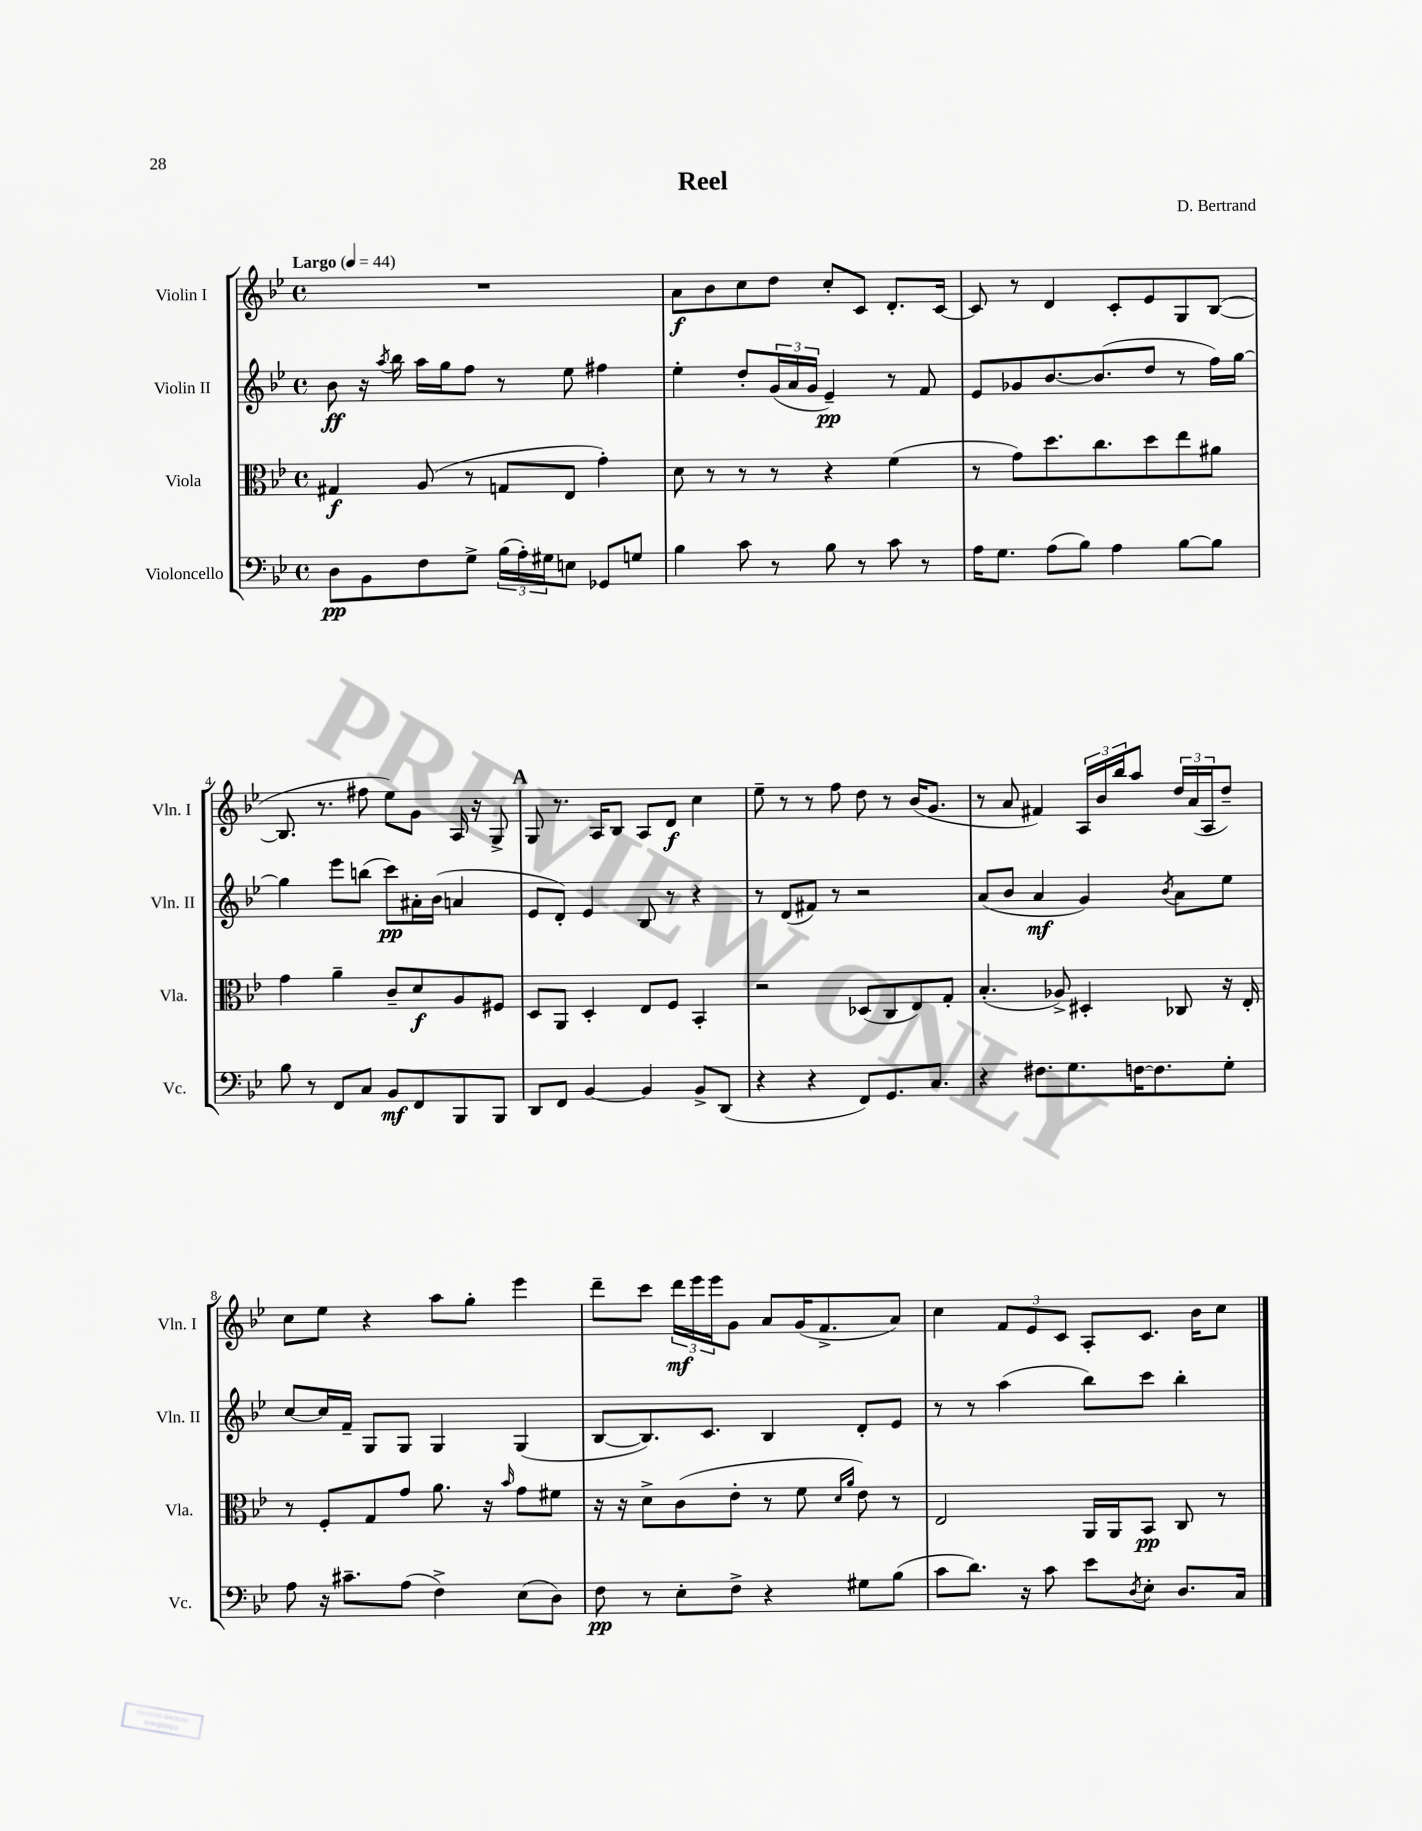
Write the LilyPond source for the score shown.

\header { title = "Reel" composer = "D. Bertrand" }
<<
\new StaffGroup <<
\new Staff = "s0" \with { instrumentName = "Violin I" shortInstrumentName = "Vln. I" } {
    \clef treble \key bes \major \defaultTimeSignature \time 4/4 \tempo "Largo" 4 = 44
    R1 |
    a'8\f bes'8 c''8 d''8 c''8-. c'8 d'8.-. c'16~ |
    c'8 r8 d'4 c'8-. ees'8 g8 bes8~( |
    bes8. r8. fis''8 ees''8) g'8 a16 r16 g8-> |
    \mark \markup { \bold "A" } g8 r8. a16 bes8 a8 d'8\f c''4 |
    ees''8-- r8 r8 f''8 d''8 r8 bes'16( g'8. |
    r8 a'8 fis'4) \tuplet 3/2 { a16 bes'16 bes''16 } a''8 \tuplet 3/2 { d''16 a'16( a16 } d''8--) |
    c''8 ees''8 r4 a''8 g''8-. ees'''4 |
    d'''8-- c'''8 \tuplet 3/2 { d'''16\mf ees'''16 ees'''16 } g'8 a'8 g'16( f'8.-> a'8) |
    c''4 \tuplet 3/2 { f'8 ees'8 c'8 } a8-. c'8. bes'16 c''8 \bar "|." |
}
\new Staff = "s1" \with { instrumentName = "Violin II" shortInstrumentName = "Vln. II" } {
    \clef treble \key bes \major \defaultTimeSignature \time 4/4
    bes'8\ff r16 \acciaccatura { a''8 } bes''16 a''16 g''16 f''8 r8 ees''8 fis''4 |
    ees''4-. d''8-. \tuplet 3/2 { g'16( a'16 g'16 } ees'4--\pp) r8 f'8 |
    ees'8 ges'8 bes'8.~ bes'8.( d''8 r8 f''16) g''16~ |
    g''4 ees'''8 b''8( c'''8\pp) ais'16-. bes'16( a'4 |
    \mark \markup { \bold "A" } ees'8 d'8-.) ees'4 bes8 r8 r4 |
    r8 d'8( fis'8) r8 r2 |
    a'8( bes'8 a'4\mf g'4) \acciaccatura { bes'8 } a'8 ees''8 |
    c''8~ c''16 f'16-- g8 g8 g4 g4( |
    bes8~ bes8.) c'8. bes4 d'8-. ees'8 |
    r8 r8 a''4( bes''8) c'''8 bes''4-. \bar "|." |
}
\new Staff = "s2" \with { instrumentName = "Viola" shortInstrumentName = "Vla." } {
    \clef alto \key bes \major \defaultTimeSignature \time 4/4
    gis4\f a8( r8 g8 ees8 g'4-.) |
    d'8 r8 r8 r8 r4 f'4( |
    r8 g'8) d''8. c''8. d''8 ees''8 ais'8 |
    g'4 a'4-- c'8-- d'8\f a8 fis8 |
    \mark \markup { \bold "A" } d8 a,8 d4-. ees8 f8 bes,4-. |
    r2 des8( c8 ees8) g8-. |
    bes4.-.( aes8->) dis4-. ces8 r16 ees16-. |
    r8 f8-. g8 g'8 a'8. r16 \grace { bes'16 } g'8 fis'8 |
    r16 r16 d'8-> c'8( ees'8-. r8 f'8 \grace { d'16 a'16 } ees'8) r8 |
    ees2 a,16 a,16 bes,8\pp c8 r8 \bar "|." |
}
\new Staff = "s3" \with { instrumentName = "Violoncello" shortInstrumentName = "Vc." } {
    \clef bass \key bes \major \defaultTimeSignature \time 4/4
    d8\pp bes,8 f8 g8-> \tuplet 3/2 { bes16( a16-.) gis16 } e8 ges,8 g8 |
    bes4 c'8 r8 bes8 r8 c'8 r8 |
    a16 g8. a8( bes8) a4 bes8~ bes8 |
    bes8 r8 f,8 c8 bes,8\mf f,8 bes,,8 bes,,8 |
    \mark \markup { \bold "A" } d,8 f,8 bes,4~ bes,4 bes,8-> d,8( |
    r4 r4 f,8) g,8. c8. |
    r4 fis8. g8. f16~ f8. g8-. |
    a8 r16 cis'8.-- a8( f4->) ees8( d8) |
    f8\pp r8 ees8-. f8-> r4 gis8 bes8( |
    c'8 d'8.) r16 c'8 ees'8 \acciaccatura { d8 } ees8-. d8. c16 \bar "|." |
}
>>
>>
